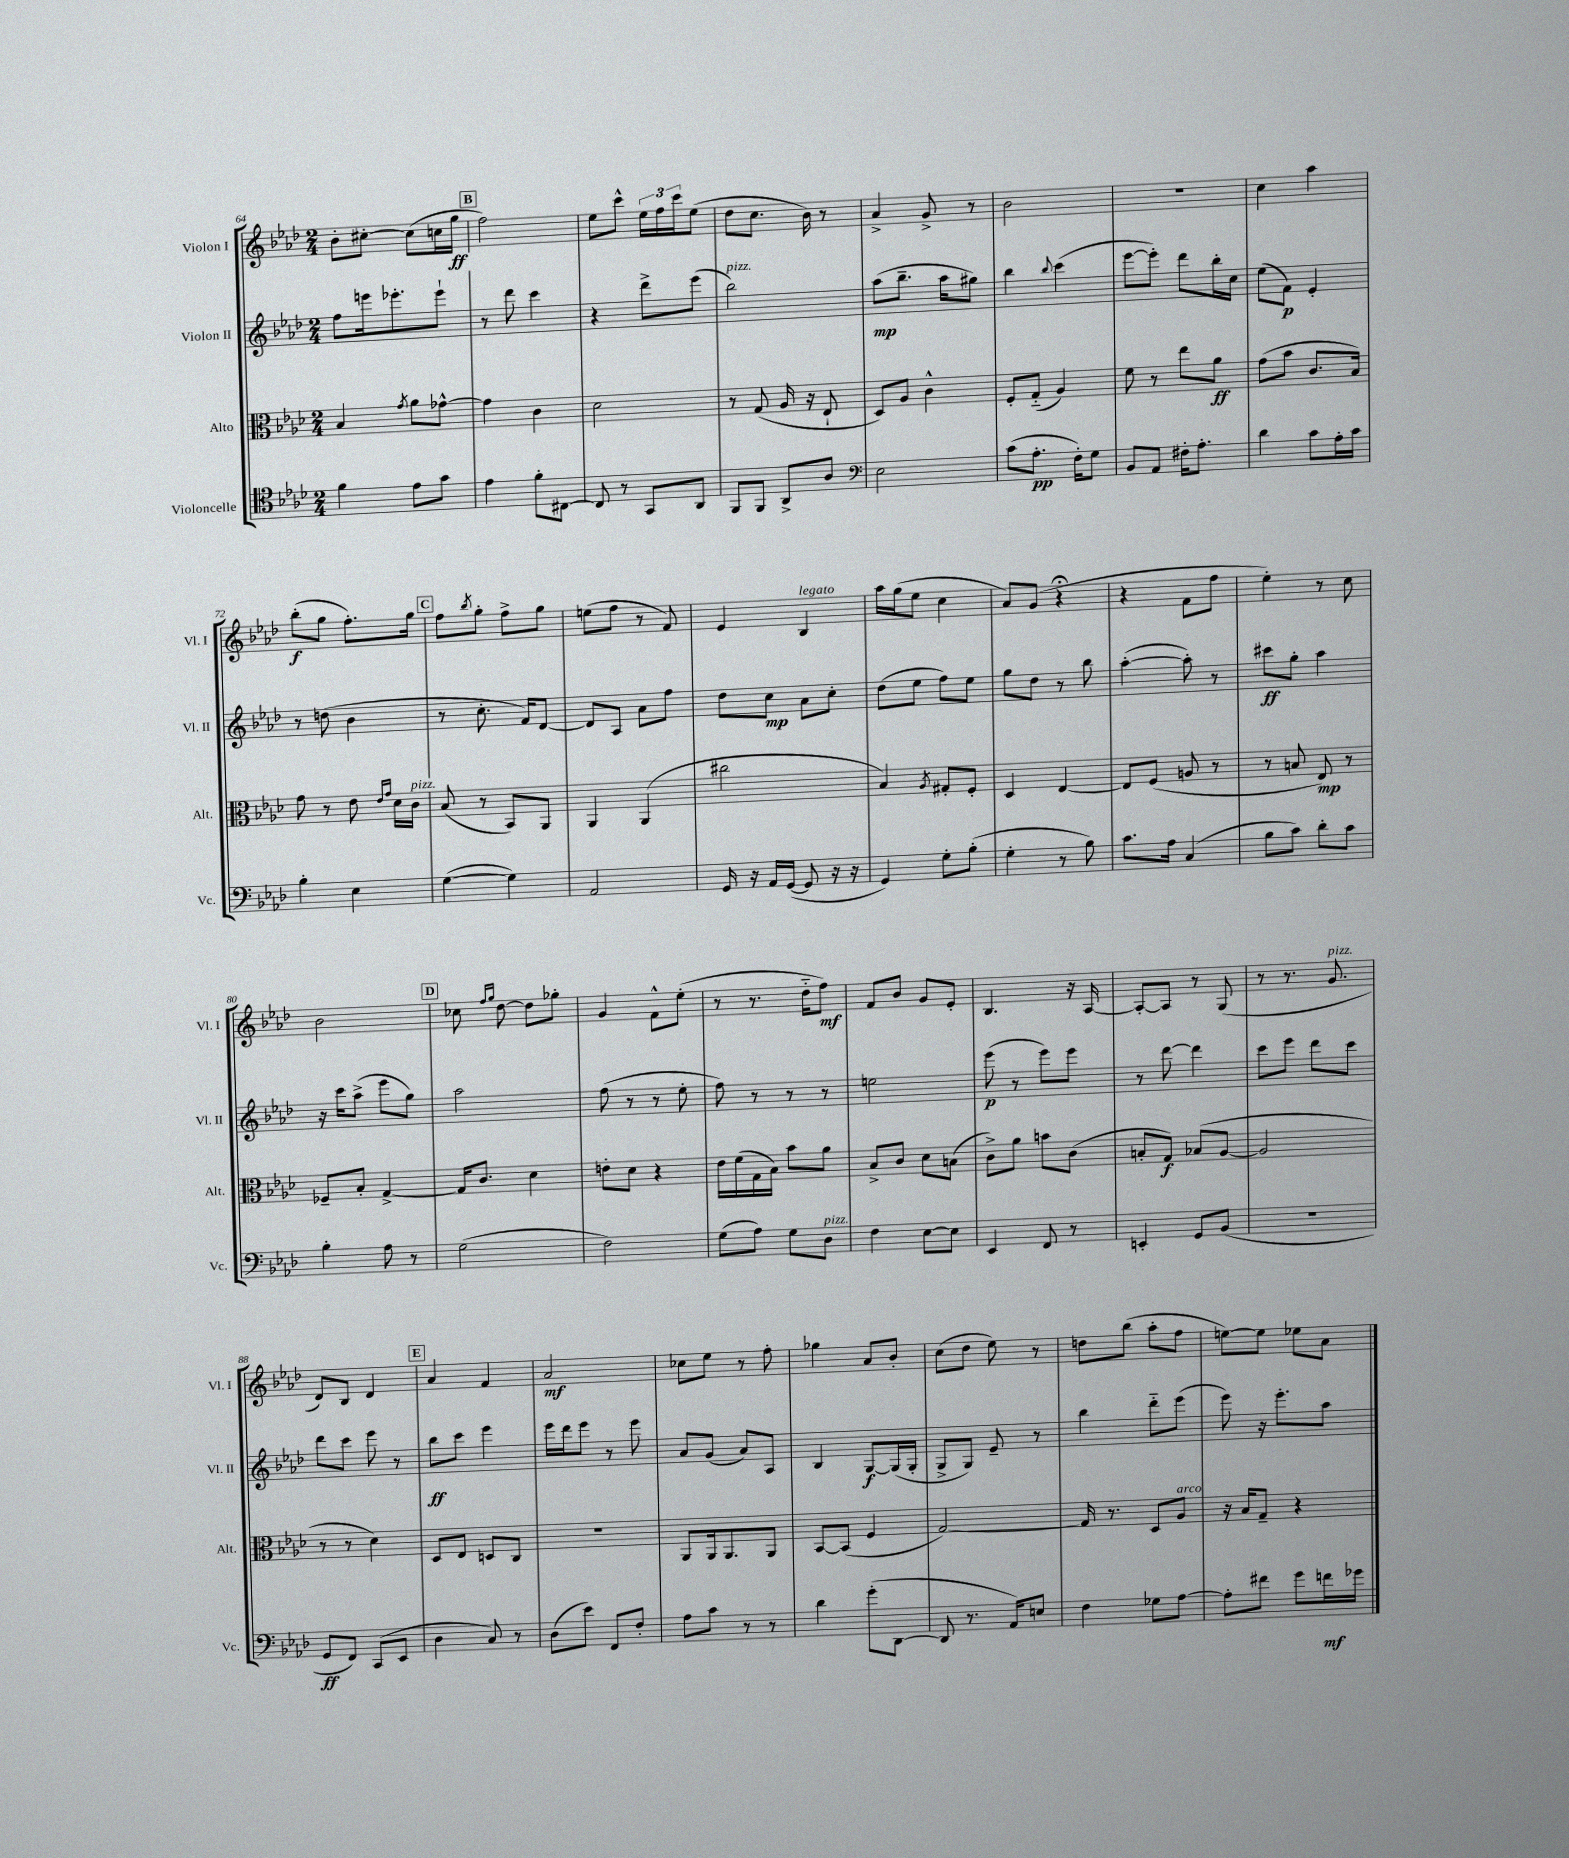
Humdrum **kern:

**kern	**kern	**kern	**kern
*staff4	*staff3	*staff2	*staff1
*clefC4	*clefC3	*clefG2	*clefG2
*k[b-e-a-d-]	*k[b-e-a-d-]	*k[b-e-a-d-]	*k[b-e-a-d-]
*M2/4	*M2/4	*M2/4	*M2/4
4f	4B-	8ff	8b-'
.	.	16eee	[8cc#'
.	.	8.eee-'	.
.	8qg	.	.
8e-	8a-	.	(8cc#]
8g	[8g-^^	8eee-`	16cc
.	.	.	16gg
=	=	=	=
4e-	4g-]	8r	2ff)
.	.	8ddd-	.
8f'	4c	4ccc	.
[8C#	.	.	.
=	=	=	=
8C#]	2d-	4r	8ee-
8r	.	.	8ccc^^
8GG	.	8ddd-^	24ee-
.	.	.	24ff
.	.	.	24ccc
8AA-	.	(8eee-	(8ee-
=	=	=	=
8FF	8r	2bb-)	8dd-
8FF	(8G	.	8.cc
8AA-^	16A-	.	.
.	16r	.	16b-)
8A-	8E-`	.	8r
=	=	=	=
*clefF4	*	*	*
2E-	8D-)	(8aa-	4a-^
.	8A-	8.bb-~	.
.	4c^^	.	8g^
.	.	16aa-	.
.	.	8gg#)	8r
=	=	=	=
(8c	8F'	4bb-	2b-
8.A-'	(8G'~	.	.
.	.	8qqbb-	.
.	4A-)	(4ccc	.
16F')	.	.	.
8G	.	.	.
=	=	=	=
8BB-	8f	[8eee-	2r
8AA-	8r	8eee-'])	.
16F#'	8ee-	8ddd-	.
8.A-'	.	.	.
.	8a-	16bb-'	.
.	.	16cc	.
=	=	=	=
4d-	(8g	(8ee-	4cc
.	8b-	8f)	.
8c	8.c	4e-'	4aa-
16A-'	.	.	.
16c	16B-)	.	.
=	=	=	=
4B-'	8g	8r	(8bb-'
.	8r	(8dd	8gg
4E-	8e-	4b-	8.ff')
.	16qqe-	.	.
.	16qqg	.	.
.	16d-	.	.
.	16c	.	16gg
=	=	=	=
([4G	(8B-	8r	8ff
.	.	.	8qbb-
.	8r	8.cc'	8gg'
4G])	8BB-)	.	8ff^
.	.	16f)	.
.	8AA-	[8d-	8gg
=	=	=	=
2AA-	4AA-	8d-]	(8ee
.	.	8A-	8ff
.	(4AA-	8a-	8r
.	.	8ff	8f)
=	=	=	=
16GG	2cc#	8dd-	4e-
16r	.	.	.
16AA-	.	8cc	.
([16GG	.	.	.
8GG]	.	8a-	4B-
16r	.	8cc'	.
16r	.	.	.
=	=	=	=
4GG)	4B-)	(8dd-	16aa-
.	.	.	(16gg
.	.	8ee-	8ee-
.	8qA-	.	.
8G'	8G#'	8ff)	4cc
(8B-'	8F'	8ee-	.
=	=	=	=
4G'	4D-	8gg	8a-)
.	.	8dd-	(8g
8r	[4E-	8r	4r;
8B-)	.	8bb-	.
=	=	=	=
8.c	8E-]	([4aa-'	4r
.	(8F	.	.
16A-	.	.	.
(4C	8A	8aa-'])	8f
.	8r	8r	8ff
=	=	=	=
8B-	8r	8ccc#	4ee-')
8c)	8B	8gg'	.
8d-'	8E-)	4aa-	8r
8c	8r	.	8cc
=	=	=	=
4B-'	8F-~	16r	2b-
.	.	16ccc	.
.	8B-'	(8aa-^	.
8A-	[4G^	8eee-	.
8r	.	8gg)	.
=	=	=	=
(2G	16G]	2aa-	8cc-
.	8.c	.	.
.	.	.	16qqff
.	.	.	16qqgg
.	.	.	[8dd-
.	4d-	.	8dd-]
.	.	.	8gg-'
=	=	=	=
2F)	8e'	(8ff	4g
.	8d-	8r	.
.	4r	8r	8f^^
.	.	8ee-'	(8ee-'
=	=	=	=
(8G	16e-	8ff)	8r
.	(16f	.	.
8A-)	16G	8r	8.r
.	16B-)	.	.
8G	8b-	8r	.
.	.	.	16dd-'~
8D-	8a-	8r	8ff)
=	=	=	=
4F	8B-^	2ee	8f
.	8c	.	8b-
[8E-	8d-	.	8g
8E-]	(8B	.	8e-'
=	=	=	=
4EE-	8c^)	(8eee-	4.B-
.	8a-	8r	.
8FF	8b	8eee-)	.
8r	(8c	8eee-	16r
.	.	.	[16A-
=	=	=	=
4EE'	8B'	8r	8A-'_
.	8G)	[8ddd-	8A-]
8GG	(8B-	4ddd-]	8r
(8BB-	[8A-	.	(8G
=	=	=	=
2r	2A-]	8ccc	8r
.	.	8eee-	8.r
.	.	8ddd-	.
.	.	.	8.g
.	.	8ccc	.
=	=	=	=
8GG	8r	8ddd-	8d-)
8FF)	8r	8ccc	8B-
(8CC	4d-)	8eee-	4d-
8EE-	.	8r	.
=	=	=	=
4D-	8D-	8bb-	4a-
.	8E-	8ccc	.
8C)	8D	4eee-	4f
8r	8C	.	.
=	=	=	=
(8D-	2r	16eee-	2a-
.	.	16ddd-	.
8e-)	.	8eee-	.
8FF	.	8r	.
8F'	.	8eee-	.
=	=	=	=
8A-	8AA-	8a-	8cc-
8c	16AA-	(8g	8ee-
.	8.AA-	.	.
8r	.	8a-)	8r
8r	8AA-	8A-	8ff'
=	=	=	=
4d-	[8BB-	4B-	4gg-
.	(8BB-]	.	.
(8g'	4F	[8G	8a-
[8DD-	.	(16G]	8b-'
.	.	16G'	.
=	=	=	=
8DD-]	[2G)	8G^	(8cc
8.r	.	8G)	8dd-
.	.	8e-~	8ee-)
16AA-)	.	.	.
8E	.	8r	8r
=	=	=	=
4F	16G]	4bb-	8dd
.	8.r	.	.
.	.	.	(8bb-
8G-	8D-	8ddd-'~	8aa-'
[8A-	8A-	(8eee-	8ff
=	=	=	=
8A-']	16r	8eee-)	[8ee)
.	16B-	.	.
8f#	8G~	16r	8ee]
.	.	8.eee-'	.
8g	4r	.	8ee-
16f	.	8aa-	8a-
16g-	.	.	.
==	==	==	==
*-	*-	*-	*-
